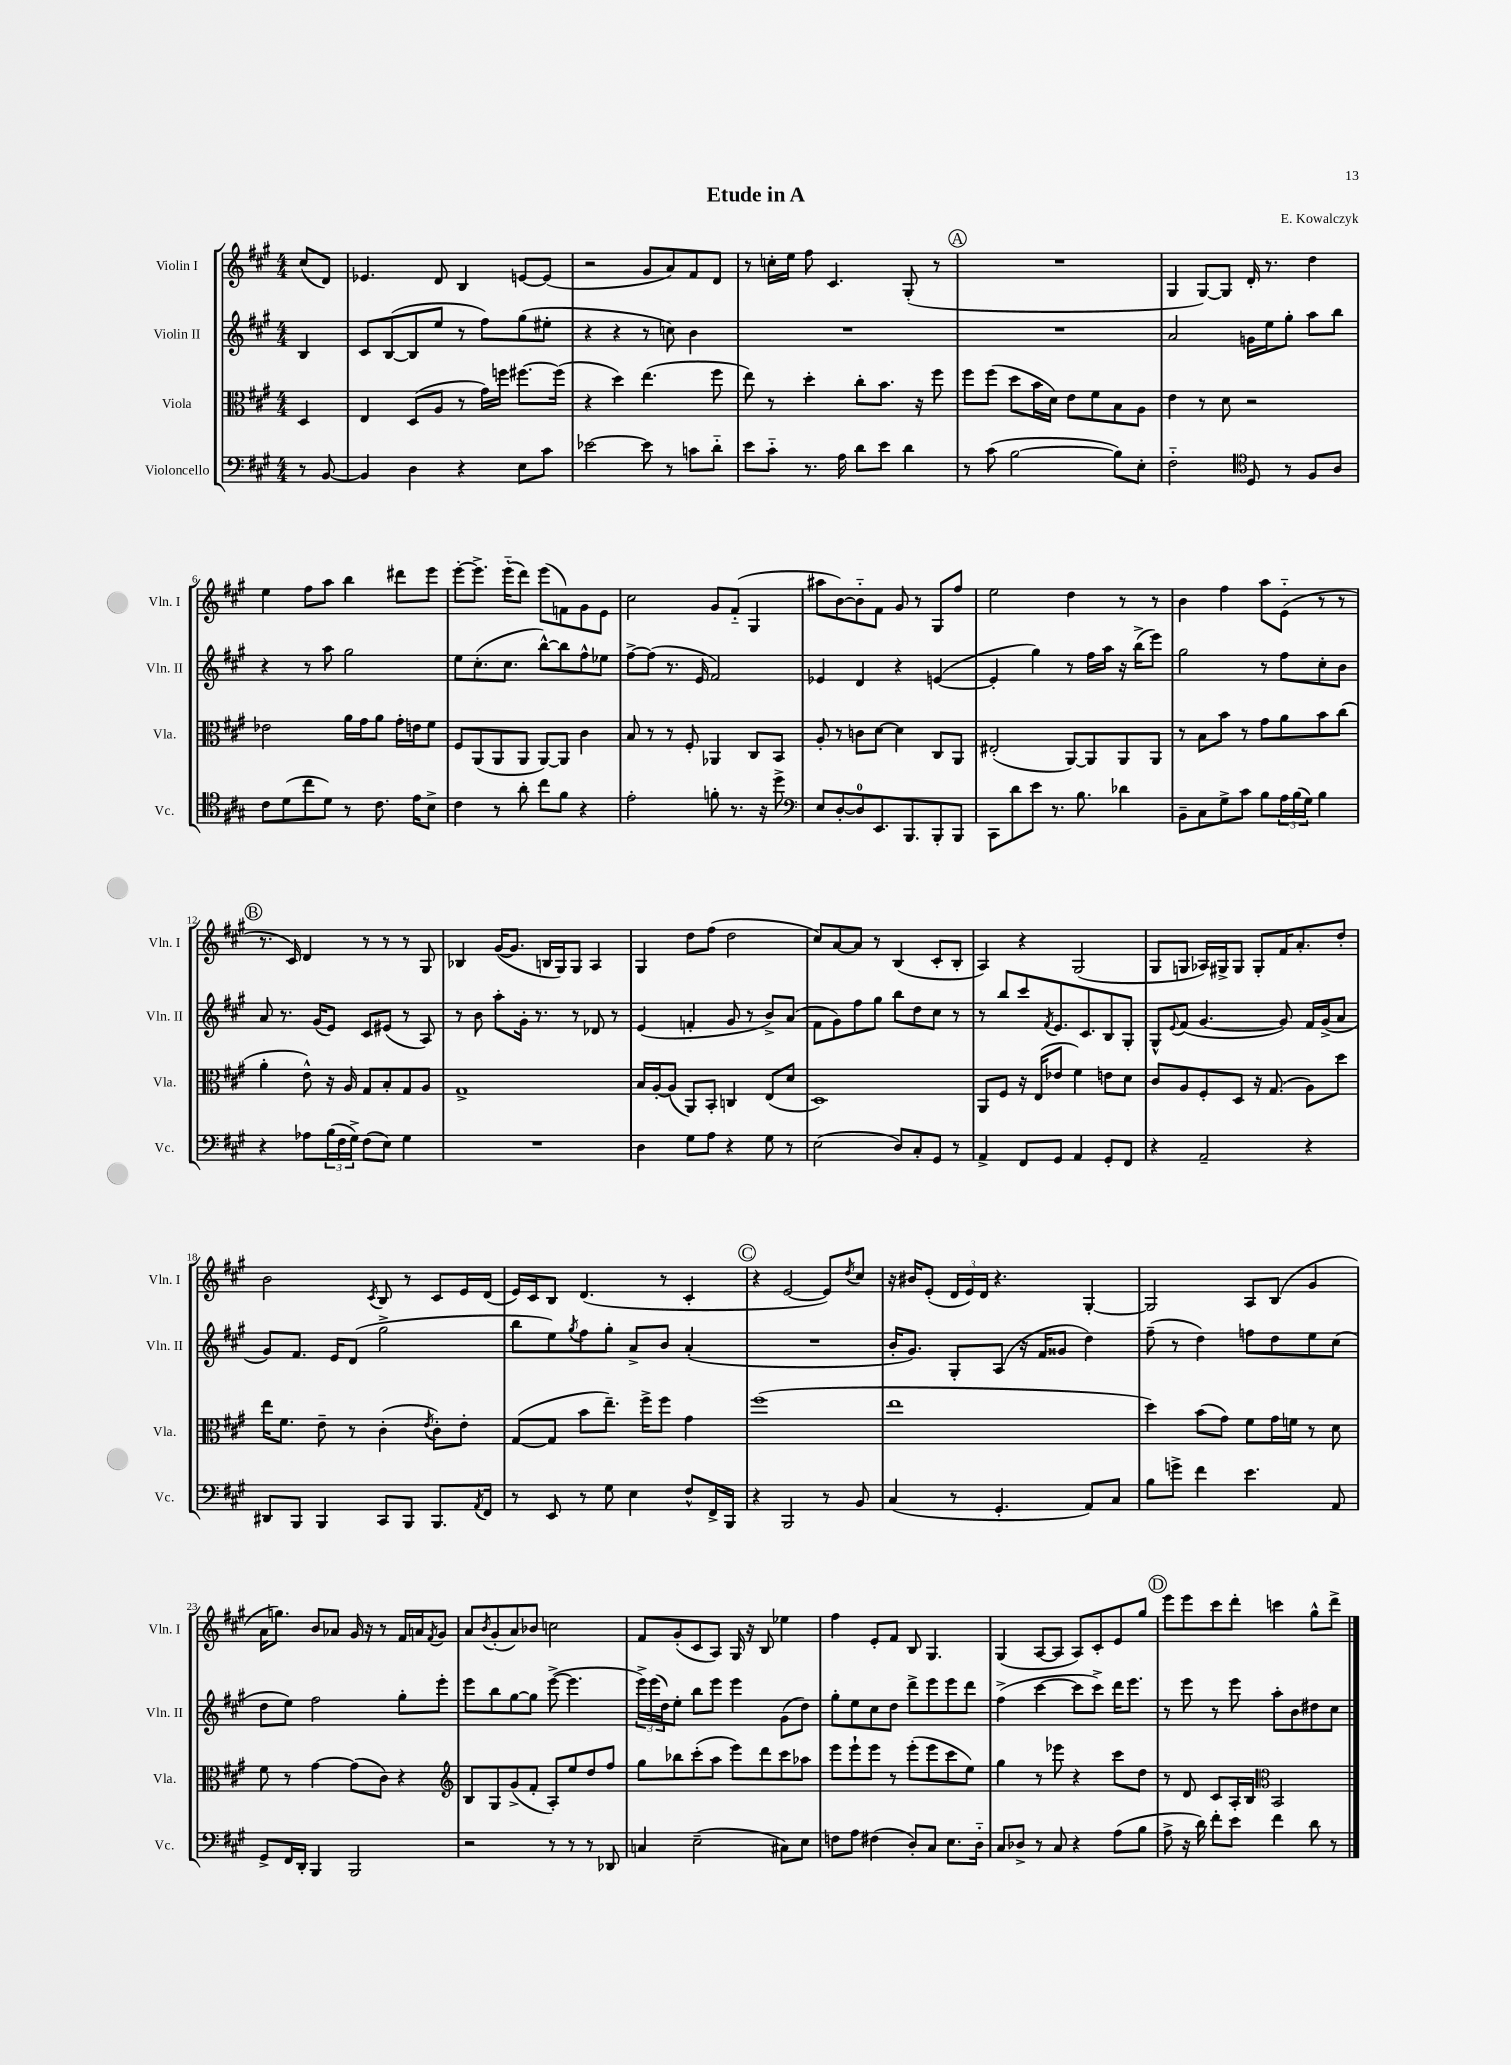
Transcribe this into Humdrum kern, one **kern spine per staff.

**kern	**kern	**kern	**kern
*staff4	*staff3	*staff2	*staff1
*clefF4	*clefC3	*clefG2	*clefG2
*k[f#c#g#]	*k[f#c#g#]	*k[f#c#g#]	*k[f#c#g#]
*M4/4	*M4/4	*M4/4	*M4/4
8r	4D	4B	(8cc#
[8BB	.	.	8d)
=	=	=	=
4BB]	4E	8c#	4.e-
.	.	([8B	.
4D	(8D	8B]	.
.	8A	8ee	8d
4r	8r	8r	4B
.	16g#)	8ff#)	.
.	16ff	.	.
8E	[8.ff#	(8gg#	[8e
8c#	.	8ee#'	(8e]
.	(16ff#]	.	.
=	=	=	=
[2e-	4r	4r	2r
.	4dd)	4r	.
8e-]	(4.ee	8r	8g#
8r	.	8cc)	8a)
8c	.	4b	8f#
8d'~	8ff#	.	8d
=	=	=	=
8e	8ee)	1r	8r
8c#'~	8r	.	16cc'
.	.	.	16ee
8.r	4dd'	.	8ff#
.	.	.	4.c#
16A	.	.	.
8d	8cc#'	.	.
8e	8.b	.	.
4d	.	.	(8G#'
.	16r	.	.
.	8ff#	.	8r
=	=	=	=
8r	8ff#	1r	1r
(8c#	(8ff#	.	.
[2B	8dd	.	.
.	16b	.	.
.	16d)	.	.
.	8e	.	.
.	8f#	.	.
8B])	8B	.	.
8E'	8A	.	.
=	=	=	=
2F#'~	4e	2a	4G#
.	8r	.	[8G#)
.	8d	.	8G#]
*clefC4	*	*	*
8D	2r	16g	16d'
.	.	16ee	8.r
8r	.	8gg#'	.
8F#	.	8aa	4dd
8A	.	8bb	.
=	=	=	=
8c#	2e-	4r	4ee
(8d	.	.	.
8cc#	.	8r	8ff#
8d)	.	8aa	8aa
8r	16a	2gg#	4bb
.	16g#	.	.
8.c#	8a	.	.
.	16g#'	.	8ddd#
16e	16e	.	.
8B^	8f#	.	8eee
=	=	=	=
4c#	8F#	8ee	[8eee'
.	(8AA	(8.cc#'	8.eee^]
8r	8AA	.	.
.	.	8.cc#	(16eee'~
8a'	8AA	.	8ddd)
8cc#	[8AA)	[8bb^^)	(8eee
8f#	8AA]	8bb]	8f)
4r	4c#	8ff#^^	8g#
.	.	8ee-	8e
=	=	=	=
2e'	8B	[8ff#^	2cc#
.	8r	(8ff#]	.
.	8r	8.r	.
.	8F#'	.	.
.	.	16e	.
8f'	4AA-	2f#)	8g#
8.r	.	.	(8f#'~
.	8C#	.	4G#
16r	.	.	.
8dd^	8BB	.	.
=	=	=	=
*clefF4	*	*	*
8E	8A'	4e-	8aa#
[8D'	8r	.	[8b)
8D]	8c	4d	8b'~]
8.EE	[8d	.	8f#
.	4d]	4r	8g#
8.BBB	.	.	.
.	.	.	8r
8BBB'	8C#	([4e	8G#
8BBB	8AA	.	8ff#
=	=	=	=
8CC#	(2E#'	4e']	2ee
8d	.	.	.
8e	.	4gg#)	.
8.r	.	.	.
.	[8AA)	8r	4dd
8.B	.	.	.
.	8AA]	16ff#	.
.	.	16aa	.
4d-	8AA	16r	8r
.	.	(16bb^	.
.	8AA	8eee)	8r
=	=	=	=
8BB~	8r	2gg#	4b
8C#	8B	.	.
8G#^	8b	.	4ff#
8c#	8r	.	.
8B	8g#	8r	8aa
24A	8a	8ff#	(8e'~
(24B	.	.	.
24G#)	.	.	.
4B	8b	8cc#'	8r
.	(8cc#	8b	8r
=	=	=	=
4r	4a'	8a	8.r
.	.	8.r	.
.	.	.	16c#)
8A-	8e^^)	.	4d
.	.	(16g#	.
(24B	16r	8e)	.
24F#	.	.	.
.	16A	.	.
24G#^)	.	.	.
(8F#	8G#	8c#	8r
8E)	8B'	(8e#	8r
4G#	8G#	8r	8r
.	8A	8A)	8G#
=	=	=	=
1r	1G#^	8r	4B-
.	.	8b	.
.	.	8aa'	([16g#
.	.	.	8.g#]
.	.	16g#'	.
.	.	8.r	.
.	.	.	16B
.	.	.	16G#)
.	.	8r	8G#
.	.	8d-	4A
.	.	8r	.
=	=	=	=
4D	16B	(4e	4G#
.	[16A'	.	.
.	(8A]	.	.
8G#	8AA)	4f'	8dd
8A	8BB'	.	(8ff#
4r	4C	8g#	2dd
.	.	8r	.
8G#	(8E	8b^)	.
8r	8d	(8a	.
=	=	=	=
(2E	1D)	8f#	8cc#)
.	.	8g#)	[8a
.	.	8ff#	8a]
.	.	8gg#	8r
8D)	.	8bb	(4B
8C#'	.	8dd	.
8GG#	.	8cc#	8c#'
8r	.	8r	8B'
=	=	=	=
4AA^	8AA	8r	4A)
.	8F#	8bb	.
8FF#	16r	8ccc#	4r
.	(16E	.	.
.	.	8qf#	.
8GG#	8e-	8.e	.
4AA	4f#)	.	(2G#
.	.	8.c#	.
8GG#'	8e	8B	.
8FF#	8d	8G#'	.
=	=	=	=
4r	8c#	8G#^^	8G#
.	.	8qqe	.
.	8A	(8f#	8G
2AA~	8F#'	[4.g#	16A-)
.	.	.	16G#^
.	8D	.	8G#
.	16r	.	8G#'
.	(8.G#	.	.
.	.	8g#])	16f#
.	.	.	8.a'
4r	8A)	16f#	.
.	.	(16g#^	.
.	8dd	8a	8dd'
=	=	=	=
8DD#	16ee	8g#)	2b
.	8.f#	.	.
8BBB	.	8.f#	.
4BBB	8e~	.	.
.	.	16e	.
.	8r	(8d	.
.	.	.	8qc#
8CC#	(4c#'	2gg#^	8B
8BBB	.	.	8r
.	8qe	.	.
8.BBB	8c#')	.	8c#
.	8e'	.	16e
8qAA	.	.	.
16FF#	.	.	(16d
=	=	=	=
8r	([8G#	8bb	16e)
.	.	.	16c#
8EE	8G#]	8ee)	8B
.	.	8qgg#	.
8r	8b	8ff#	(4.d
8G#	8.ee~)	8gg#'	.
4E	.	8a^	.
.	16ff#^	.	.
.	8ff#	8b	8r
8F#^^	4g#	(4a'	4c#'
16FF#^	.	.	.
16BBB	.	.	.
=	=	=	=
4r	(1ff#	1r	4r
2BBB	.	.	[2e
8r	.	.	8e])
.	.	.	8qdd
8BB	.	.	8cc#
=	=	=	=
(4C#	1ee	16b'	16r
.	.	8.g#)	16b#
.	.	.	(8e'
8r	.	8G#'	24d
.	.	.	24e)
.	.	.	24d
4.GG#'	.	(8A	4.r
.	.	16r	.
.	.	16f#	.
.	.	8g##	.
8AA)	.	4dd)	[4G#'
8C#	.	.	.
=	=	=	=
8B	4dd)	(8ff#~	2G#]
8g^	.	8r	.
4f#	(8b	4dd)	.
.	8g#)	.	.
4.e	8f#	8ff	8A
.	16g#	8dd	(8B
.	16f	.	.
.	8r	8ee	4g#
8AA	8d	(8cc#	.
=	=	=	=
8GG#^	8f#	8dd	16a
.	.	.	8.gg)
16FF#	8r	8ee)	.
16DD'	.	.	.
4BBB	[4g#	2ff#	8b
.	.	.	8a-
2BBB	(8g#]	.	16g#
.	.	.	16r
.	8c#)	.	8r
.	4r	8gg#'	16f#
.	.	.	16a
.	.	.	8qf#
.	.	8eee'	8g#
=	=	=	=
*	*clefG2	*	*
2r	8B	8eee	8a
.	.	.	8qb
.	8G#	8bb	(8g#'
.	(8g#^	[8gg#	8a)
.	8f#'	8gg#]	8b-
8r	8A')	([8eee^	2cc
8r	8ee	4.eee]	.
8r	8dd	.	.
8DD-	8ff#	.	.
=	=	=	=
4C	8gg#	24eee^)	8f#
.	.	(24eee	.
.	.	24dd)	.
.	8bb-	8ee'	(8g#'
(2E~	(8ccc#'	8bb	8c#
.	8aa	8eee	8A)
.	8eee)	4eee	16G#
.	.	.	16r
.	8ddd	.	8B
8C#)	8ccc#	(8g#	4ee-
8E	8aa-	8dd)	.
=	=	=	=
8F	8eee	8gg#'	4ff#
8A	8eee`	8ee	.
(4F#	8eee	8cc#	8e'
.	8r	8dd	8f#
8D')	(8eee'	8ddd^	8B
8C#	8eee	8eee	4.G#
8.E	8ccc#	8eee	.
.	8ee)	8ddd	.
16D'~	.	.	.
=	=	=	=
8C#	4gg#	(4ff#^	(4G#
8D-^	.	.	.
8r	8r	[4ccc#	[8A
8C#	8eee-	.	8A]
4r	4r	8ccc#]	8A)
.	.	8ccc#^)	8c#'
(8A	8ccc#	16ddd	8e
.	.	8.eee	.
8B	8dd	.	8gg#
=	=	=	=
8A^	8r	8r	8eee
16r	8d	8eee	8eee
16d)	.	.	.
8f#'	8c#	8r	8ccc#
8e	16A'	8eee	8ddd'
.	16B	.	.
*	*clefC3	*	*
4f#	2BB	8aa'	4ccc
.	.	8b	.
8d	.	8dd#	8gg#^^
8r	.	8cc#	8ddd^
==	==	==	==
*-	*-	*-	*-
